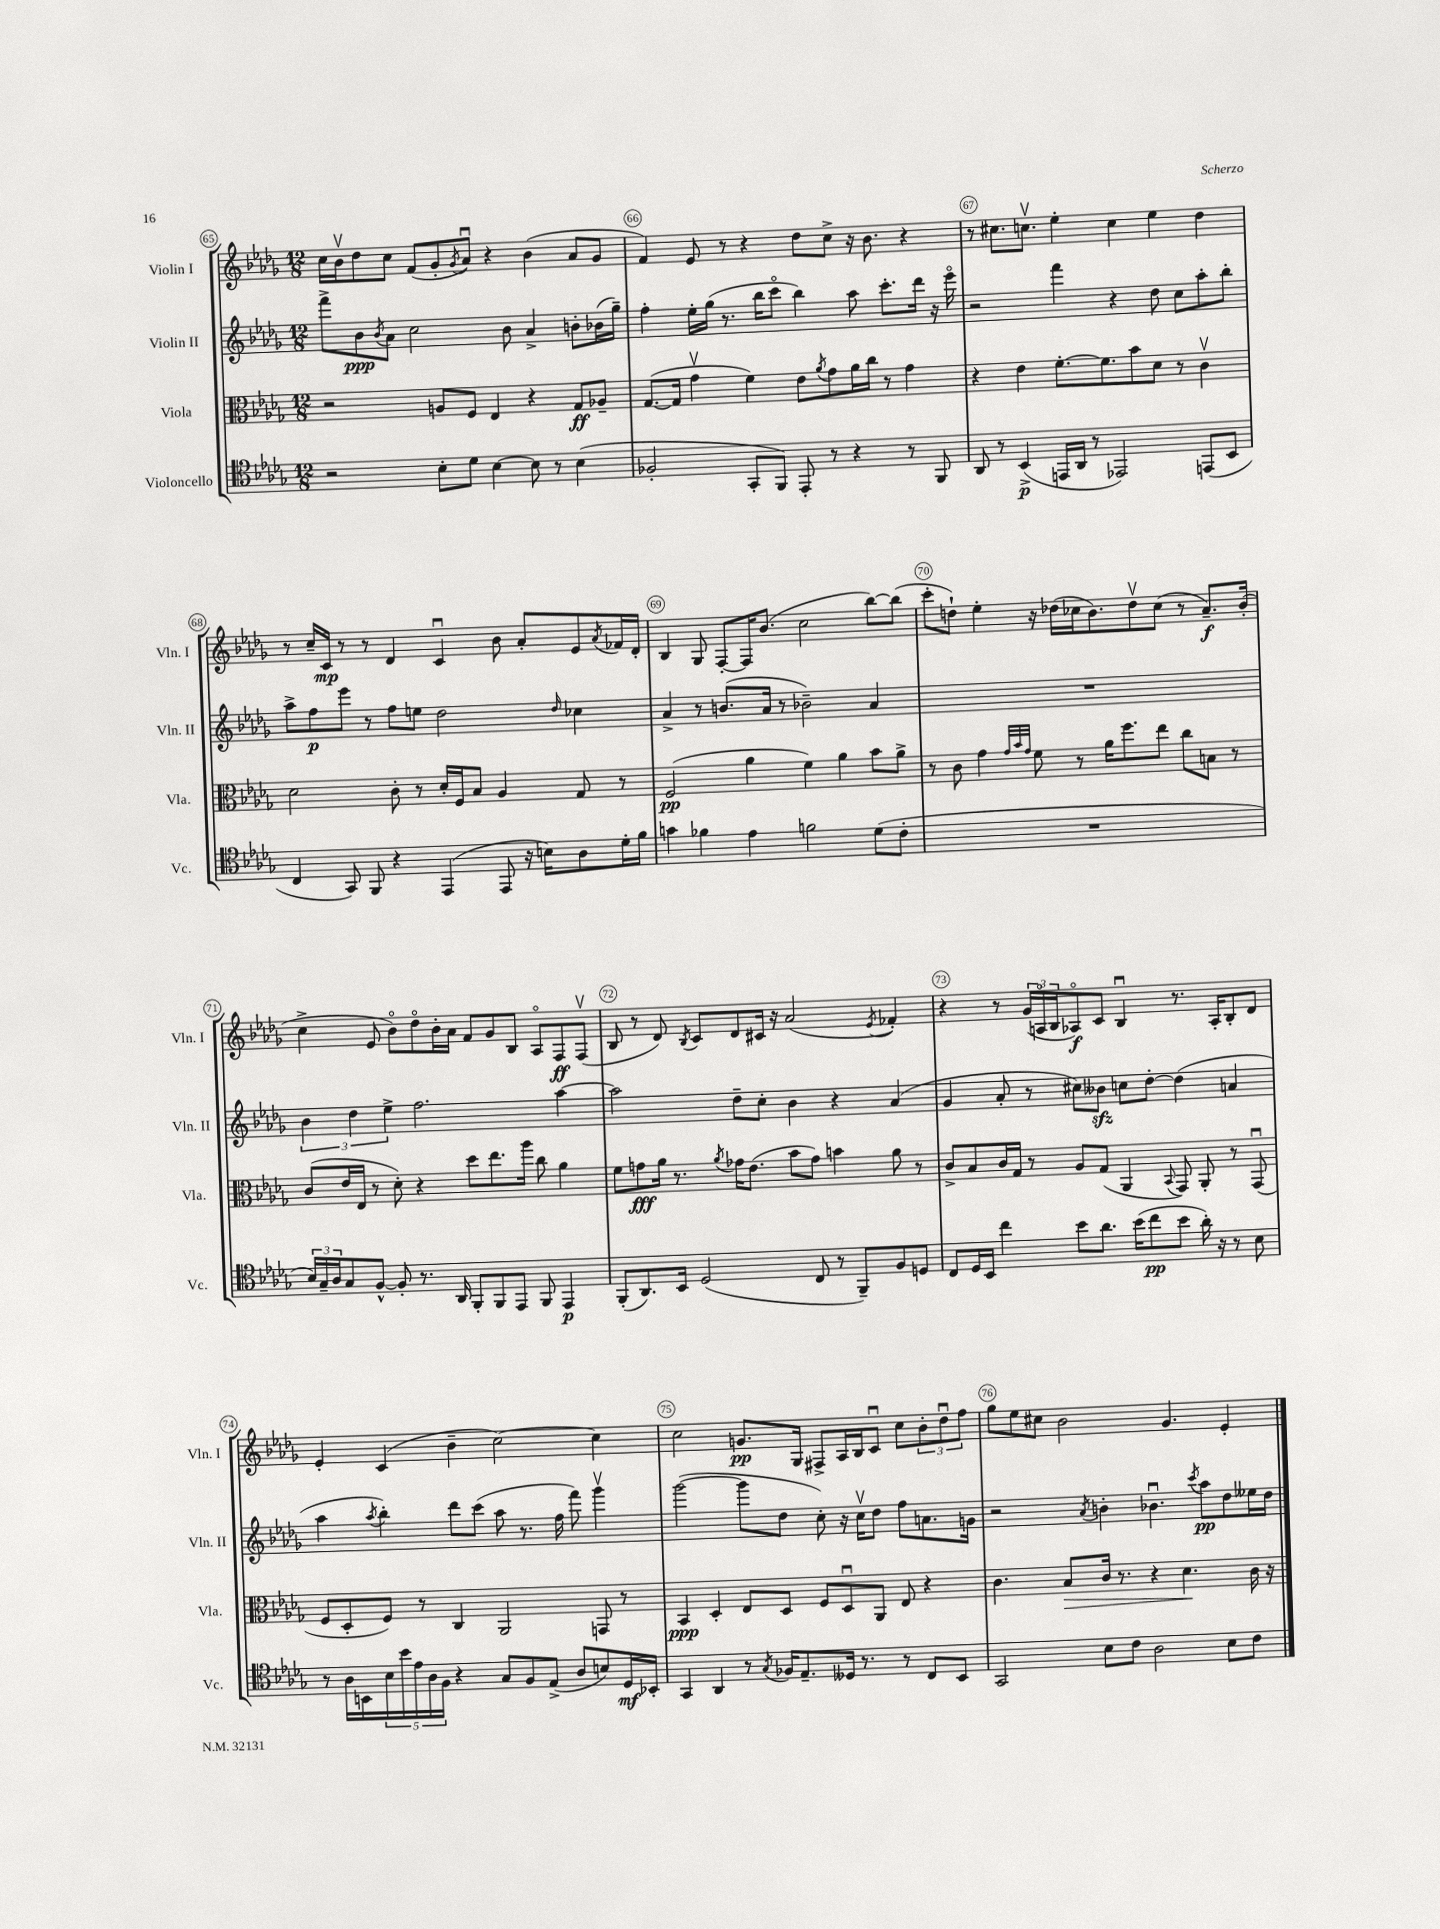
<<
\new StaffGroup <<
\new Staff = "s0" \with { instrumentName = "Violin I" shortInstrumentName = "Vln. I" } {
    \clef treble \key des \major \numericTimeSignature \time 12/8
    c''16 bes'16\upbow des''8 c''8 f'8( ges'8-. \acciaccatura { ges'8 } aes'8\downbow) r4 bes'4( aes'8 ges'8 |
    f'4) ees'8 r8 r4 des''8 c''8-> r16 bes'8. r4 |
    r8 cis''8. c''8.\upbow ees''4-. c''4 ees''4 des''4 |
    r8 c''16-- c'16\mp r8 r8 des'4 c'4\downbow bes'8 aes'8-. ees'8 \acciaccatura { aes'8 } fes'16 des'16-. |
    bes4 ges8 f8~-. f16 bes'8.( c''2 bes''8~) bes''8( |
    c'''8-. d''8-!) ees''4-. r16 des''16( ces''16 bes'8.) des''8\upbow ces''8( r8 aes'8.--\f) bes'16-.( |
    c''4-> ees'8 bes'8\flageolet) des''8\flageolet bes'16-. aes'16 f'8 ges'8 bes8 aes8\flageolet f8\ff f8\upbow( |
    bes8 r8 des'8) \acciaccatura { bes8 } c'8 des'8 cis'16 r16 aes'2( \acciaccatura { ees'8 } fes'4-.) |
    r4 r8 \tuplet 3/2 { ges'16( a16\flageolet bes16 } aes8\flageolet\f) c'8 bes4\downbow r8. aes16-. bes8-. des'8 |
    ees'4-. c'4( bes'4-- c''2~) c''4 |
    c''2 g'8.\pp ges16 fis8-> aes16 bes16 c'8\downbow c''8 \tuplet 3/2 { bes'8-. des''8\downbow f''8 } |
    ges''8 ees''8 cis''8 bes'2 ges'4. ees'4-. \bar "|." |
}
\new Staff = "s1" \with { instrumentName = "Violin II" shortInstrumentName = "Vln. II" } {
    \clef treble \key des \major \numericTimeSignature \time 12/8
    f'''8-> bes'8\ppp \acciaccatura { bes'8 } aes'8 c''2 bes'8 aes'4-> b'8-. bes'16( ges''16--) |
    f''4-. ees''16-. ges''16( r8. bes''16 c'''8\flageolet bes''4) aes''8 c'''8.-. des'''16 r16 ees'''16\flageolet |
    r2 f'''4 r4 des''8 c''8 aes''8-. bes''8-. |
    aes''8-> f''8\p ees'''8 r8 f''8 e''8 des''2 \grace { des''16 } ces''4 |
    aes'4-> r8 b'8.( aes'16 r8 bes'2--) aes'4 |
    R1. |
    \tuplet 3/2 { bes'4 des''4 ees''4-> } f''2. aes''4~ |
    aes''2 des''8-- c''8-. bes'4 r4 aes'4( |
    ges'4 aes'8-. r8 cis''8) beses'8\sfz c''8 des''8~-. des''4( a'4 |
    aes''4 \acciaccatura { aes''8 } bes''4-.) des'''8 c'''8( aes''8 r8. f''16 f'''8) ges'''4\upbow |
    ges'''2~( ges'''8 des''8 c''8-.) r16 c''16\upbow des''8 f''8 a'8. g'16 |
    r2 \acciaccatura { aes'8 } b'4-. bes'4.\downbow \acciaccatura { c'''8 } aes''8\pp des''8 eeses''16 des''16 \bar "|." |
}
\new Staff = "s2" \with { instrumentName = "Viola" shortInstrumentName = "Vla." } {
    \clef alto \key des \major \numericTimeSignature \time 12/8
    r2 a8 f8 ees4 r4 ges8\ff aes8-- |
    ges8.~( ges16 ges'4\upbow f'4) ees'8 \acciaccatura { aes'8 } ges'8 aes'16 c''16 r8 ges'4 |
    r4 ees'4 f'8.~-. f'8. bes'8 des'8 r8 c'4\upbow |
    des'2 c'8-. r8 des'16-. f16 bes8 aes4 ges8 r8 |
    f2\pp( aes'4 f'4) aes'4 bes'8 aes'8-> |
    r8 c'8 ges'4 \grace { ges'32 bes'32 ges'32 } f'8 r8 aes'16 f''8. ees''8 c''8 b8 r8 |
    c'8( ees'16 ees16 r8 des'8-.) r4 des''8 ees''8. aes''16 c''8 aes'4 |
    f'8 g'8\fff aes'16 r8. \acciaccatura { aes'8 } ges'16 ees'8.( bes'8 ges'8) b'4 aes'8 r8 |
    c'8-> bes8 c'16 ges16 r8 aes8 ges8( aes,4 \appoggiatura { bes,8 } ges,8) aes,8-. r8 ges,8\downbow( |
    f8 des8-. f8) r8 c4 aes,2 g,8 r8 |
    bes,4\ppp des4-. ees8 des8 f8 des8\downbow aes,8 ees8 r4 |
    c'4. bes8\> c'16 r8. r4 des'4.\! c'16 r16 \bar "|." |
}
\new Staff = "s3" \with { instrumentName = "Violoncello" shortInstrumentName = "Vc." } {
    \clef tenor \key des \major \numericTimeSignature \time 12/8
    r2 bes8-. des'8 bes4~ bes8 r8 bes4( |
    fes2-. ges,8-. f,8) ees,8-. r8 r4 r8 f,8 |
    aes,8 r8 bes,4->\p( e,16 aes,16 r8 ees,2) e,8( bes,8 |
    c4 ges,8) f,8 r4 ees,4( ees,8 r16 b16) aes8 des'16-. f'16 |
    g'4 fes'4 ees'4 f'2 des'8( c'8-. |
    R1. |
    \tuplet 3/2 { bes16) ges16-- aes16 } ges8 f8~-^ f8-. r8. aes,16 f,8-. f,8 ees,8 f,8 ees,4\p |
    f,8-.( aes,8.) bes,16 des2( c8 r8 f,8--) f8 d8 |
    c8 des16 bes,16 c''4 bes'8 aes'8. bes'16( c''8\pp bes'8 aes'16-.) r16 r8 bes8 |
    r8 aes16 b,16 \tuplet 5/4 { bes16 bes'16 ees'16 aes16 f16 } r4 ges8 f8 ees8->( aes8 b8) des16\mf bes,16-. |
    ges,4 aes,4 r8 \acciaccatura { ges8 } fes16 ees8.-- deses16 r8. r8 c8 bes,8 |
    ges,2 bes8 c'8 aes2 bes8 c'8 \bar "|." |
}
>>
>>
\layout { \context { \Score currentBarNumber = #65 \override BarNumber.break-visibility = ##(#f #t #t) barNumberVisibility = #all-bar-numbers-visible \override BarNumber.stencil = #(make-stencil-circler 0.1 0.3 ly:text-interface::print) } }
